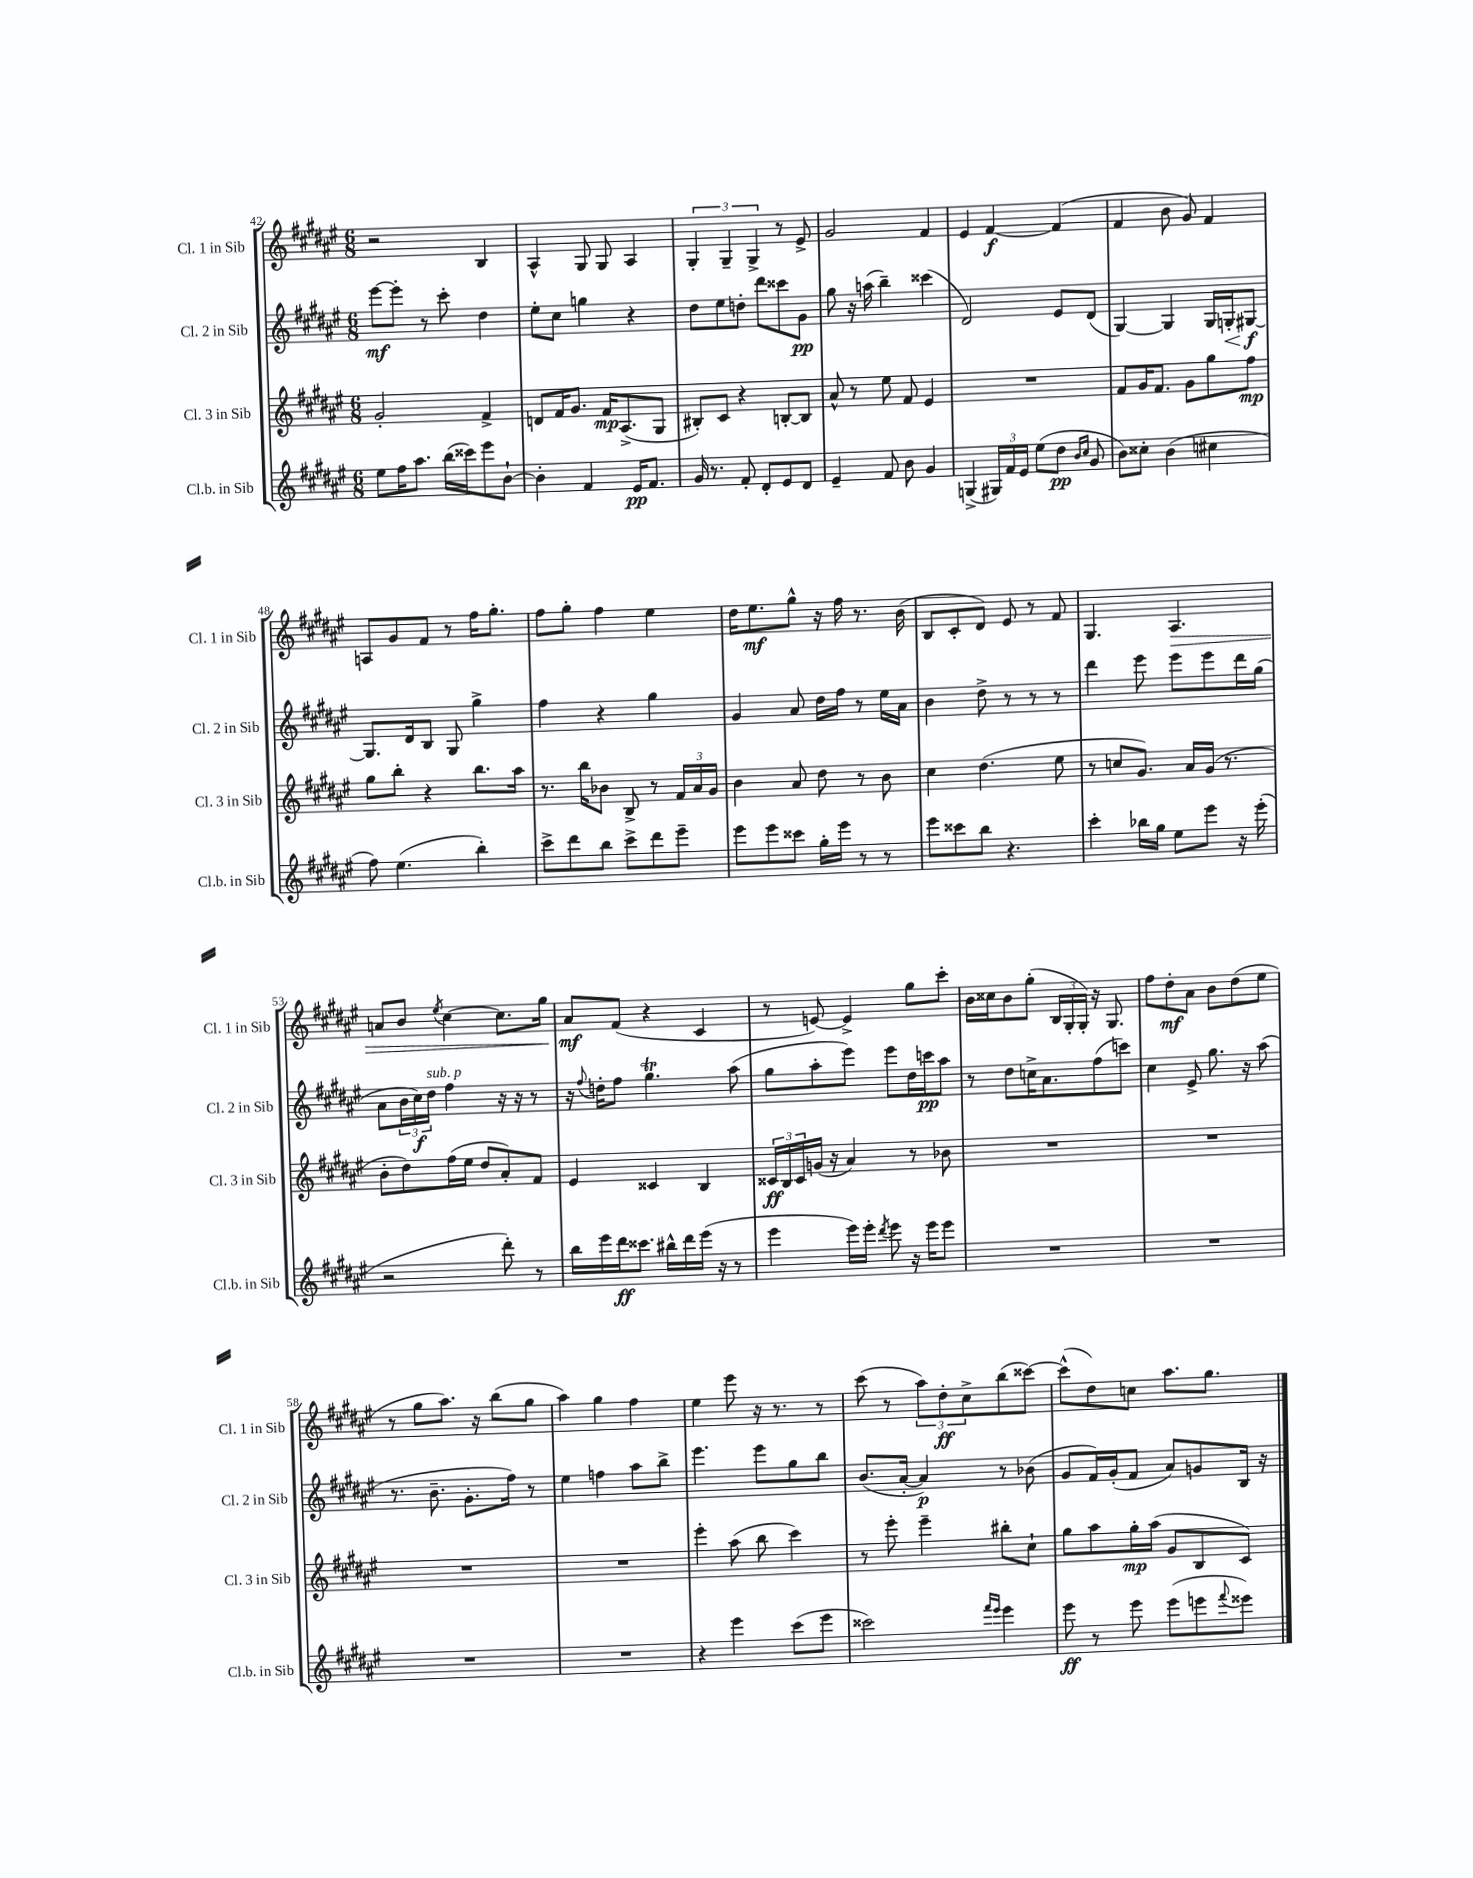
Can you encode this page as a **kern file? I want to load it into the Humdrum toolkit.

**kern	**kern	**kern	**kern
*staff4	*staff3	*staff2	*staff1
*clefG2	*clefG2	*clefG2	*clefG2
*k[f#c#g#d#a#e#]	*k[f#c#g#d#a#e#]	*k[f#c#g#d#a#e#]	*k[f#c#g#d#a#e#]
*M6/8	*M6/8	*M6/8	*M6/8
8ee#	2g#'	[8eee#	2r
16ff#	.	8eee#']	.
8.aa#	.	.	.
.	.	8r	.
(16bb	.	8ccc#'	.
16ccc##)	.	.	.
8eee#	4f#^	4dd#	4B
[8b`	.	.	.
=	=	=	=
4b']	8d	8ee#'	4A#^^
.	16f#	8cc#	.
.	8.g#	.	.
4f#	.	4gg	8G#
.	16f#	.	8G#
.	(8.A#^	.	.
16e#	.	4r	4A#
8.f#	.	.	.
.	8G#	.	.
=	=	=	=
16g#	8B#')	8dd#	6G#'
8.r	.	.	.
.	8c#	8ee#	.
.	.	.	6G#~
8f#'	4r	8dd'	.
.	.	.	6G#^
8d#'	.	8ddd#	.
8e#	[8B'	8ccc##	8r
8d#	8B]	8g#	8e#^
=	=	=	=
4e#~	8a#^^	8gg#	2g#
.	8r	16r	.
.	.	(16aa	.
8f#	8ee#	4bb~)	.
8b	8f#	.	.
4g#	4e#	(4ccc##	4f#
=	=	=	=
(4G^	2.r	2d#)	4e#
24G#)	.	.	[4f#
24f#	.	.	.
24e#	.	.	.
(8ee#	.	.	.
8dd#	.	8e#	(4f#]
16qqb	.	.	.
16qqcc#	.	.	.
8g#	.	(8d#	.
=	=	=	=
8b)	8f#	[4G#)	4f#
8cc##'	16g#	.	.
.	8.f#	.	.
(4b	.	4G#]	8b
.	8g#	.	8g#)
4cc#	8gg#	16G#	4f#
.	.	16G'	.
.	8ff#	[8G#	.
=	=	=	=
8ff#)	8gg#	8.G#]	8A
(4.ee#	8bb'	.	8g#
.	.	16d#	.
.	4r	8B	8f#
.	.	8G#	8r
4bb')	8.bb	4gg#^	16ff#
.	.	.	8.gg#'
.	16aa#	.	.
=	=	=	=
8ccc#^	8.r	4ff#	8ff#
8ddd#	.	.	8gg#'
.	16bb	.	.
8bb	8b-	4r	4ff#
8ccc#^	8B^	.	.
8ddd#	8r	4gg#	4ee#
8eee#~	24f#	.	.
.	24a#	.	.
.	24g#	.	.
=	=	=	=
8eee#	4b	4g#	16dd#
.	.	.	8.ee#
8eee#	.	.	.
8ccc##	8a#	8a#	8gg#^^
16gg#'	8dd#	16dd#	16r
16eee#	.	16ff#	16ff#
8r	8r	8r	8.r
8r	8b	16ee#	.
.	.	16a#	(16b
=	=	=	=
8eee#	4cc#	4b	8B
8ccc##	.	.	8c#'
8bb	(4.dd#	8dd#^	8d#)
4.r	.	8r	8e#
.	.	8r	8r
.	8ee#	8r	8f#
=	=	=	=
4ccc#'	8r	4ddd#	4.G#
.	8cc	.	.
16bb-	8.g#)	8eee#	.
16gg#	.	.	.
8ee#	.	8eee#	4.A#
.	16a#	.	.
8eee#	(16g#	8eee#	.
.	8.r	.	.
16r	.	16ddd#	.
(16eee#'	.	(16gg#	.
=	=	=	=
2r	8b'	8a#	8a
.	8dd#)	24b	8b
.	.	24cc#)	.
.	.	24dd#	.
.	.	.	8qee#
.	(16ff#	4ff#	[4cc#
.	16ee#	.	.
.	8dd#	.	.
8ddd#')	8a#')	16r	8.cc#]
.	.	16r	.
8r	8f#	8r	.
.	.	.	16gg#
=	=	=	=
16bb	4e#	16r	8a#
.	.	8qqff#	.
16eee#	.	16dd'	.
16ddd#	.	8ff#	(8f#
8.ccc##	.	.	.
.	4c##	4.gg#	4r
16bb#^^	.	.	.
16ddd#	.	.	.
(16eee#	4B	.	4c#
16r	.	.	.
8r	.	(8aa#	.
=	=	=	=
4eee#	24c##	8gg#	8r
.	24B	.	.
.	24c##	.	.
.	(16g	8aa#'	[8e)
.	16r	.	.
16eee#)	4a#)	8eee#)	4e^]
16eee#'	.	.	.
8qddd#	.	.	.
8eee#	.	8eee#	.
16r	8r	16dd#	8gg#
16eee#	.	16ccc	.
8eee#	8b-	8aa#	8ccc#'
=	=	=	=
2.r	2.r	8r	16b
.	.	.	16cc##
.	.	8dd#	8b
.	.	16cc^	(8gg#'
.	.	8.a#	.
.	.	.	24B
.	.	.	24G#'
.	.	.	24G#')
.	.	(8ff#	16r
.	.	.	8.G#
.	.	8ccc)	.
=	=	=	=
2.r	2.r	4cc#	8ff#
.	.	.	8dd#'
.	.	8e#^	8a#
.	.	8.gg#	8b
.	.	.	(8dd#
.	.	16r	.
.	.	(8aa#	8ee#
=	=	=	=
2.r	2.r	8.r	8r
.	.	.	8gg#
.	.	8.b~	.
.	.	.	8.aa#)
.	.	8.g#'	.
.	.	.	16r
.	.	.	(8bb
.	.	16ff#)	.
.	.	8r	8gg#
=	=	=	=
2.r	2.r	4ee#	4aa#)
.	.	4ff	4gg#
.	.	8aa#	4ff#
.	.	8bb^	.
=	=	=	=
4r	4eee#'	4.eee#	4ee#
4eee#	(8aa#	.	8eee#
.	8bb	8eee#	16r
.	.	.	8.r
(8ccc#	4ccc#)	8gg#	.
8eee#	.	8bb	8r
=	=	=	=
2ccc##)	8r	(8.b	(8ccc#
.	8eee#'	.	8r
.	.	[16a#'	.
.	4eee#~	4a#])	12aa#)
.	.	.	12dd#'
.	.	.	12cc#^
16qqfff#	.	.	.
16qqeee#	.	.	.
4eee#	8bb#'	8r	(8bb
.	8cc#`	(8b-	[8ccc##)
=	=	=	=
8eee#	8gg#	8g#	(8ccc##^^]
8r	8aa#	16f#)	8dd#)
.	.	(16g#'	.
8eee#	16gg#'	8f#	8cc
.	(16aa#	.	.
(8eee#	8g#	8a#)	8.aa#
8eee	8B	8g	.
.	.	.	8.gg#
8qqfff#	.	.	.
8eee##)	8c#)	16B	.
.	.	16r	.
==	==	==	==
*-	*-	*-	*-
